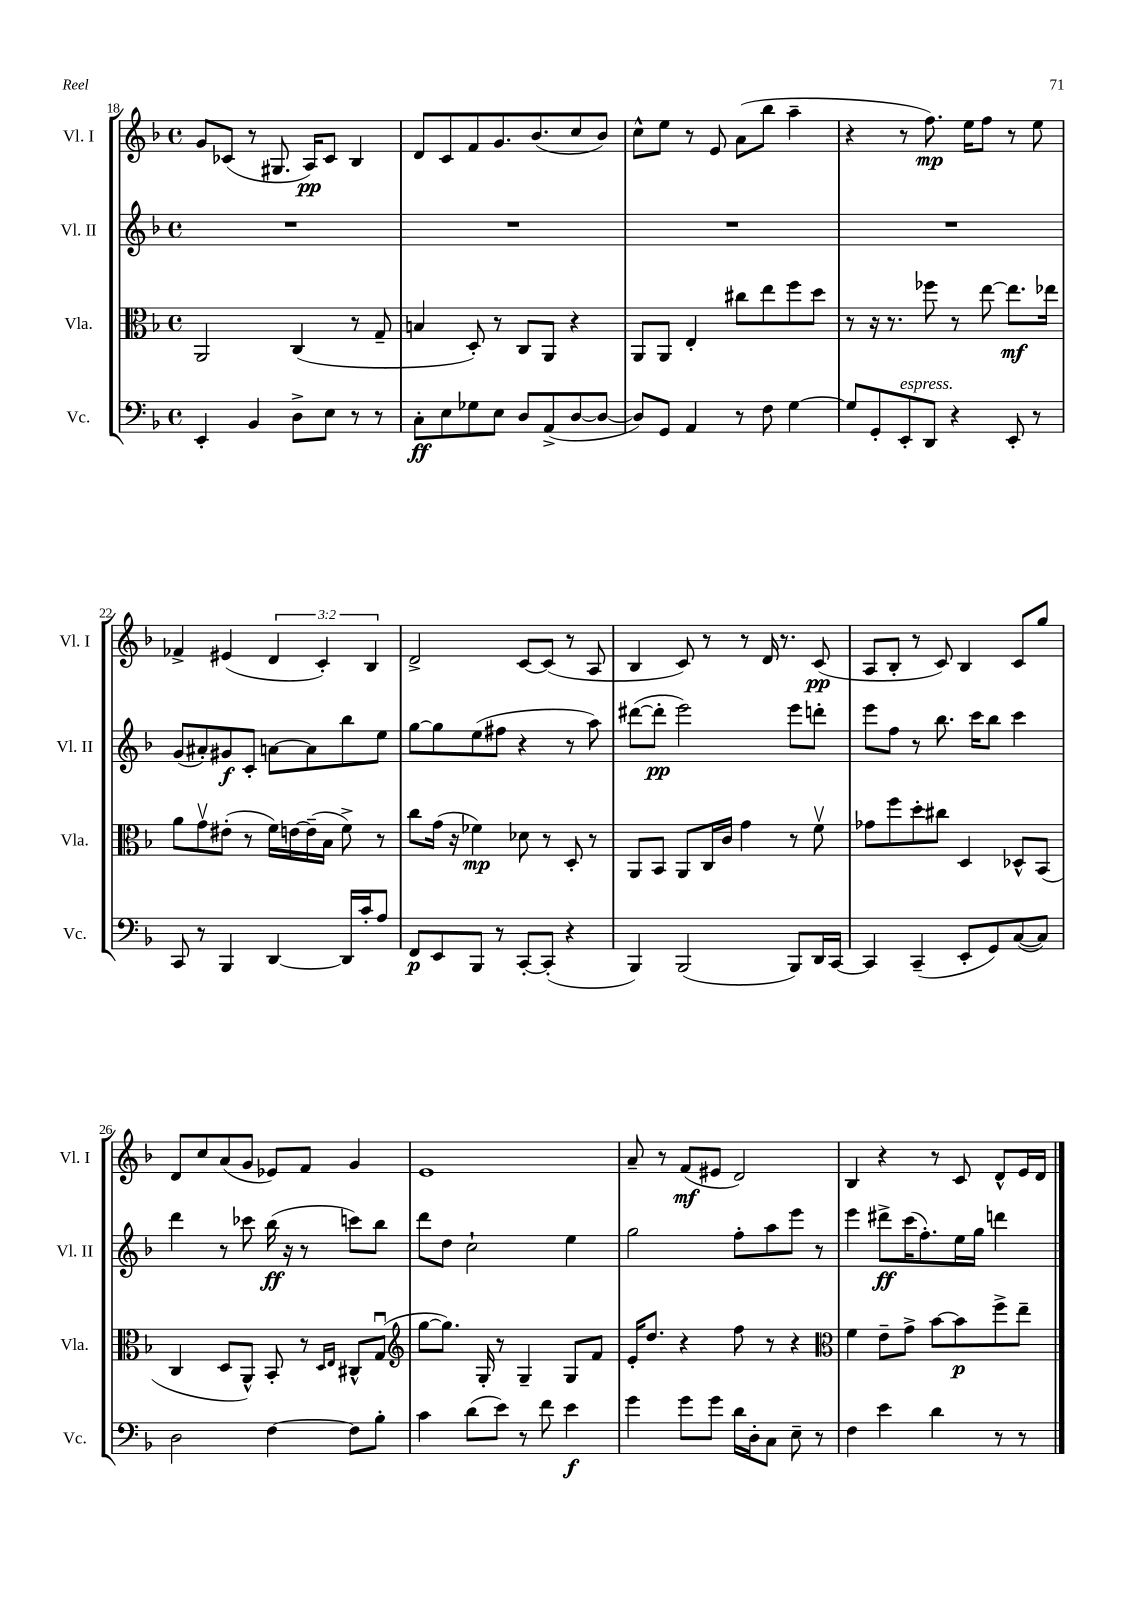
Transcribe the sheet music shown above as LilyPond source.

<<
\new StaffGroup <<
\new Staff = "s0" \with { instrumentName = "Vl. I" shortInstrumentName = "Vl. I" } {
    \clef treble \key f \major \defaultTimeSignature \time 4/4 \override Staff.TupletNumber.text = #tuplet-number::calc-fraction-text
    g'8 ces'8( r8 gis8. a16\pp) ces'8 bes4 |
    d'8 c'8 f'8 g'8. bes'8.( c''8 bes'8) |
    c''8-^ e''8 r8 e'8 a'8( bes''8 a''4-- |
    r4 r8 f''8.\mp) e''16 f''8 r8 e''8 |
    fes'4-> eis'4( \tuplet 3/2 { d'4 c'4-.) bes4 } |
    d'2-> c'8~ c'8( r8 a8 |
    bes4 c'8) r8 r8 d'16 r8. c'8\pp( |
    a8 bes8-. r8 c'8) bes4 c'8 g''8 |
    d'8 c''8 a'8( g'8 ees'8) f'8 g'4 |
    e'1 |
    a'8-- r8 f'8\mf( eis'8 d'2) |
    bes4 r4 r8 c'8 d'8-^ e'16 d'16 \bar "|." |
}
\new Staff = "s1" \with { instrumentName = "Vl. II" shortInstrumentName = "Vl. II" } {
    \clef treble \key f \major \defaultTimeSignature \time 4/4
    R1 |
    R1 |
    R1 |
    R1 |
    g'8( ais'8-.) gis'8\f c'8-. a'8~ a'8 bes''8 e''8 |
    g''8~ g''8 e''8( fis''8 r4 r8 a''8) |
    dis'''8~( dis'''8-.\pp e'''2) e'''8 d'''8-. |
    e'''8 f''8 r8 bes''8. c'''16 bes''8 c'''4 |
    d'''4 r8 ces'''8 bes''16\ff( r16 r8 c'''8) bes''8 |
    d'''8 d''8 c''2-! e''4 |
    g''2 f''8-. a''8 e'''8 r8 |
    e'''4 dis'''8->\ff c'''16( f''8.-.) e''16 g''16 d'''4 \bar "|." |
}
\new Staff = "s2" \with { instrumentName = "Vla." shortInstrumentName = "Vla." } {
    \clef alto \key f \major \defaultTimeSignature \time 4/4
    a,2 c4( r8 g8-- |
    b4 d8-.) r8 c8 a,8 r4 |
    a,8 a,8 e4-. cis''8 e''8 f''8 d''8 |
    r8 r16 r8. fes''8 r8 e''8~ e''8.\mf ees''16 |
    a'8 g'8\upbow eis'8-.( r8 f'16) e'16~ e'16--( bes16 f'8->) r8 |
    c''8 g'16( r16 fes'4\mp) des'8 r8 d8-. r8 |
    a,8 bes,8 a,8 c16 c'16 g'4 r8 f'8\upbow |
    ges'8 f''8 d''8-. cis''8 d4 des8-^ bes,8( |
    c4 d8 a,8-^) bes,8-. r8 \grace { d16 e16 } cis8-^ g8\downbow( |
    \clef treble g''8~ g''8.) g16-. r8 g4-- g8 f'8 |
    e'16-. d''8. r4 f''8 r8 r4 |
    \clef alto f'4 e'8-- g'8-> bes'8~ bes'8\p f''8-> e''8-- \bar "|." |
}
\new Staff = "s3" \with { instrumentName = "Vc." shortInstrumentName = "Vc." } {
    \clef bass \key f \major \defaultTimeSignature \time 4/4
    e,4-. bes,4 d8-> e8 r8 r8 |
    c8-.\ff e8 ges8 e8 d8 a,8->( d8~ d8~ |
    d8) g,8 a,4 r8 f8 g4~ |
    g8 g,8-. e,8-.^\markup { \italic "espress." } d,8 r4 e,8-. r8 |
    c,8 r8 bes,,4 d,4~ d,16 c'16-. a8 |
    f,8\p e,8 bes,,8 r8 c,8~-. c,8-.( r4 |
    bes,,4) bes,,2( bes,,8) d,16 c,16~ |
    c,4 c,4--( e,8-. g,8) c8~( c8) |
    d2 f4~ f8 bes8-. |
    c'4 d'8( e'8) r8 f'8 e'4\f |
    g'4 g'8 g'8 d'16 d16-. c8 e8-- r8 |
    f4 e'4 d'4 r8 r8 \bar "|." |
}
>>
>>
\layout { \context { \Score currentBarNumber = #18 } }
